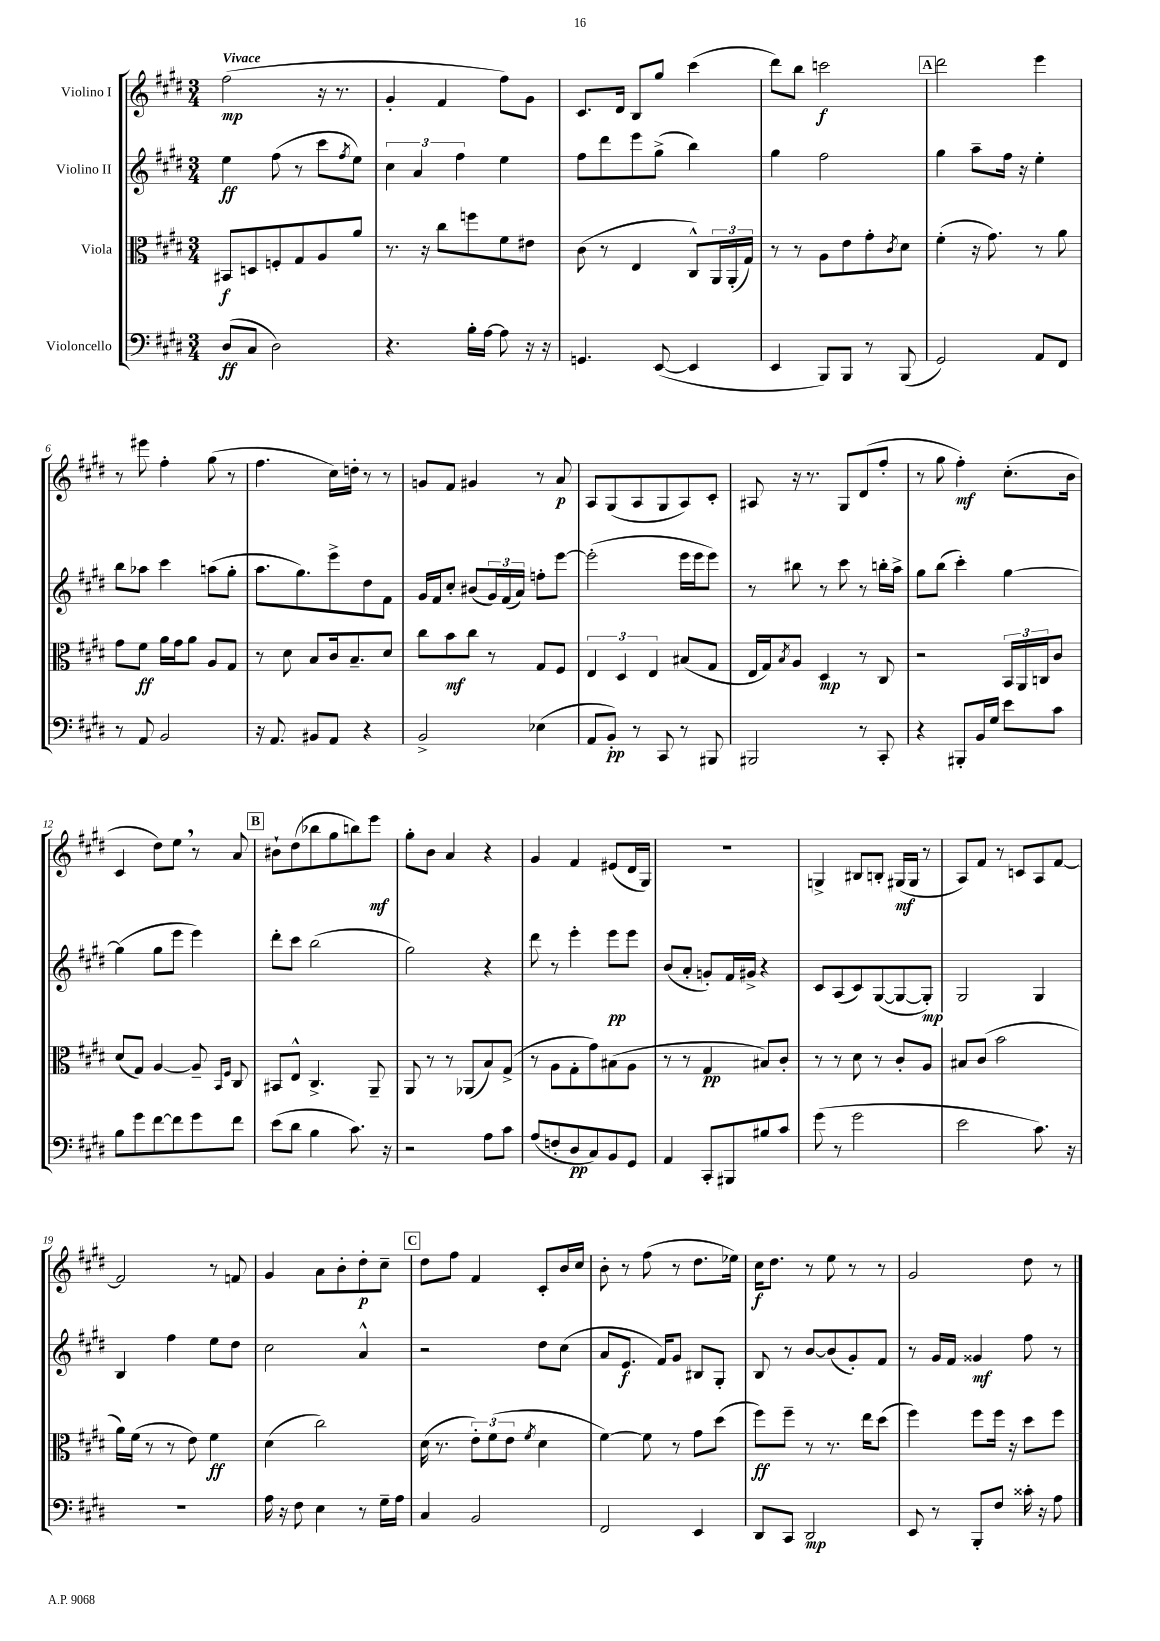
<<
\new StaffGroup <<
\new Staff = "s0" \with { instrumentName = "Violino I" } {
    \clef treble \key e \major \numericTimeSignature \time 3/4 \tempo "Vivace"
    fis''2\mp( r16 r8. |
    gis'4-. fis'4 fis''8) gis'8 |
    cis'8. dis'16 b8 gis''8 cis'''4( |
    dis'''8) b''8 c'''2\f |
    \mark \markup { \box "A" } dis'''2 e'''4 |
    r8 eis'''8 fis''4-. gis''8( r8 |
    fis''4. cis''16) d''16-. r8 r8 |
    g'8 fis'8 gis'4 r8 a'8\p |
    a8 gis8( a8 gis8 a8) cis'8-. |
    ais8 r16 r8. gis8 dis'8( fis''8-. |
    r8 gis''8 fis''4-.\mf) cis''8.-.( b'16 |
    cis'4 dis''8) e''8 \breathe r8 a'8 |
    \mark \markup { \box "B" } bis'8-! dis''8( bes''8 gis''8 b''8) e'''8\mf |
    gis''8-. b'8 a'4 r4 |
    gis'4 fis'4 eis'8( dis'16 gis16) |
    R2. |
    g4-> bis8 b8-. gis16\mf( gis16 r8 |
    a8) fis'8 r8 c'8 a8 fis'8~ |
    fis'2 r8 f'8 |
    gis'4 a'8 b'8-. dis''8-.\p cis''8-- |
    \mark \markup { \box "C" } dis''8 fis''8 fis'4 cis'8-. b'16 cis''16 |
    b'8-. r8 fis''8( r8 dis''8. ees''16) |
    cis''16\f dis''8. r8 e''8 r8 r8 |
    gis'2 dis''8 r8 \bar "|." |
}
\new Staff = "s1" \with { instrumentName = "Violino II" } {
    \clef treble \key e \major \numericTimeSignature \time 3/4
    e''4\ff fis''8( r8 cis'''8 \acciaccatura { fis''8 } e''8) |
    \tuplet 3/2 { cis''4 a'4 fis''4 } e''4 |
    fis''8 dis'''8 e'''8 gis''8->( b''4) |
    gis''4 fis''2 |
    \mark \markup { \box "A" } gis''4 a''8-- fis''16 r16 e''4-. |
    b''8 aes''8 cis'''4 a''8( gis''8-. |
    a''8. gis''8.) e'''8-> dis''8 fis'8 |
    gis'16 fis'16 cis''8-. bis'8( \tuplet 3/2 { gis'16) fis'16( a'16) } f''8-. e'''8~ |
    e'''2-.( e'''16 e'''16 e'''8) |
    r8 bis''8 r8 cis'''8 r8 b''16-. a''16-> |
    gis''8 b''8( cis'''4-.) gis''4~ |
    gis''4( gis''8 e'''8 e'''4) |
    \mark \markup { \box "B" } dis'''8-. cis'''8 b''2( |
    gis''2) r4 |
    dis'''8 r8 e'''4-. e'''8\pp e'''8 |
    b'8( a'8-. g'8-.) fis'16 gis'16-> r4 |
    cis'8 a8( cis'8) gis8~( gis8~ gis8-.\mp) |
    gis2 gis4 |
    b4 fis''4 e''8 dis''8 |
    cis''2 a'4-^ |
    \mark \markup { \box "C" } r2 dis''8 cis''8( |
    a'8 e'8.\f fis'16) gis'8 bis8 gis8-. |
    b8 r8 b'8~ b'8( gis'8-.) fis'8 |
    r8 gis'16 fis'16 gisis'4\mf fis''8 r8 \bar "|." |
}
\new Staff = "s2" \with { instrumentName = "Viola" } {
    \clef alto \key e \major \numericTimeSignature \time 3/4
    bis,8\f d8 f8-. gis8 a8 a'8 |
    r8. r16 cis''8 f''8 fis'8 eis'8 |
    cis'8( r8 e4 cis8-^) \tuplet 3/2 { a,16 a,16-.( gis16) } |
    r8 r8 a8 e'8 gis'8-. \acciaccatura { cis'8 } dis'8 |
    \mark \markup { \box "A" } fis'4-.( r16 gis'8.) r8 a'8 |
    gis'8 fis'8\ff a'16 gis'16 a'8 a8 gis8 |
    r8 dis'8 b8 cis'16 b8.-- dis'8 |
    cis''8 b'8\mf cis''8 r8 gis8 fis8 |
    \tuplet 3/2 { e4 dis4 e4 } bis8( gis8 |
    e16 gis16) \acciaccatura { b8 } a8 dis4\mp r8 cis8 |
    r2 \tuplet 3/2 { b,16 a,16 c16 } cis'8 |
    dis'8( gis8) a4~ a8-- \grace { b,16 fis16 } cis8 |
    \mark \markup { \box "B" } bis,8 e8-^ cis4.-> a,8-- |
    a,8 r8 r8 aes,8( b8) gis8->( |
    r8 a8 gis8-. gis'8) bis8( a8 |
    r8 r8 gis4\pp bis8) cis'8-. |
    r8 r8 dis'8 r8 cis'8-. a8 |
    bis8 cis'8( b'2 |
    a'16) fis'16( r8 r8 e'8) fis'4\ff |
    dis'4( cis''2) |
    \mark \markup { \box "C" } dis'16( r8. \tuplet 3/2 { e'8-.) fis'8( e'8 } \acciaccatura { fis'8 } dis'4 |
    fis'4~) fis'8 r8 gis'8 dis''8( |
    fis''8\ff) fis''8-- r8 r8. e''16 dis''8( |
    fis''4) fis''8 fis''16 r16 dis''8 fis''8 \bar "|." |
}
\new Staff = "s3" \with { instrumentName = "Violoncello" } {
    \clef bass \key e \major \numericTimeSignature \time 3/4
    dis8\ff( cis8 dis2) |
    r4. b16-. a16~ a8 r16 r16 |
    g,4. e,8~( e,4 |
    e,4 b,,8) b,,8 r8 b,,8( |
    \mark \markup { \box "A" } gis,2) a,8 fis,8 |
    r8 a,8 b,2 |
    r16 a,8. bis,8 a,8 r4 |
    b,2-> ees4( |
    a,8 b,8-.\pp) r8 cis,8 r8 bis,,8 |
    bis,,2 r8 cis,8-. |
    r4 bis,,8-. b,16 gis16 e'8 cis'8 |
    b8 gis'8 fis'8~ fis'8 gis'8 fis'8 |
    \mark \markup { \box "B" } e'8( dis'8 b4 cis'8.) r16 |
    r2 a8 cis'8 |
    a8( f8-. dis8\pp cis8) b,8 gis,8 |
    a,4 cis,8-. bis,,8 bis8 cis'8 |
    gis'8( r8 gis'2 |
    e'2 cis'8.) r16 |
    R2. |
    a16 r16 fis8 e4 r8 gis16-- a16 |
    \mark \markup { \box "C" } cis4 b,2 |
    fis,2 e,4 |
    dis,8 cis,8 dis,2\mp |
    e,8 r8 b,,8-. fis8 cisis'16-. r16 a8 \bar "|." |
}
>>
>>
